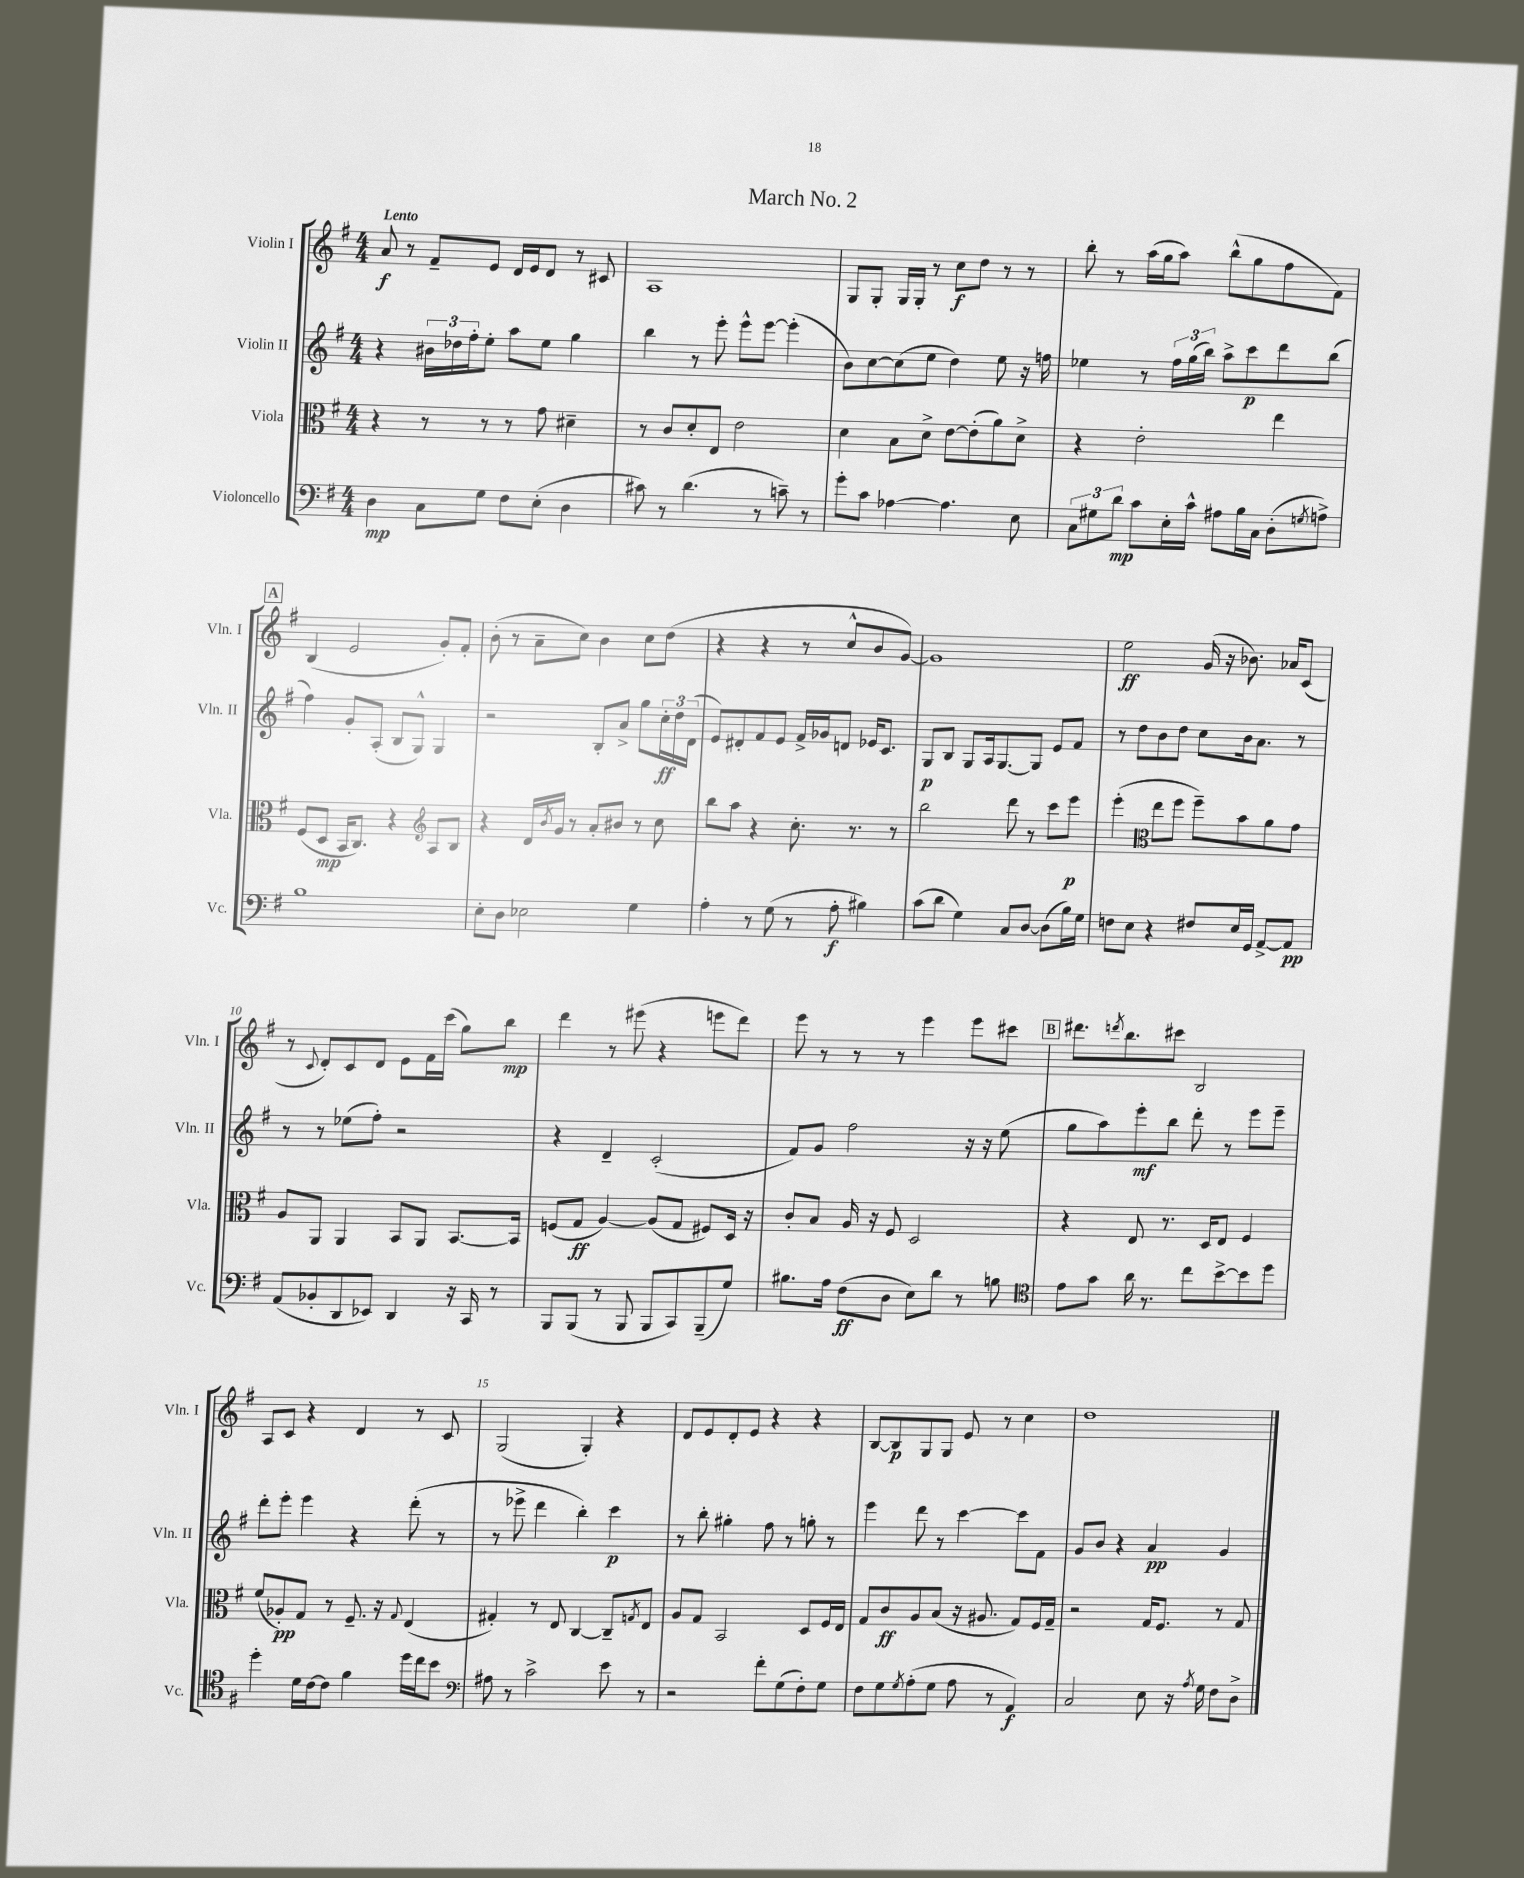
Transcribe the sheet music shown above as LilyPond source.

\header { title = "March No. 2" }
<<
\new StaffGroup <<
\new Staff = "s0" \with { instrumentName = "Violin I" shortInstrumentName = "Vln. I" } {
    \clef treble \key g \major \numericTimeSignature \time 4/4 \tempo "Lento"
    a'8\f r8 fis'8-- e'8 d'16 e'16 d'8 r8 cis'8 |
    a1 |
    g8 g8-. g16 g16-. r8 c''8\f d''8 r8 r8 |
    b''8-. r8 a''16( g''16 a''8) b''8-^( g''8 fis''8 fis'8) |
    \mark \markup { \box "A" } b4( e'2 g'8-.) fis'8-. |
    b'8-.( r8 a'8-- c''8) b'4 c''8 d''8( |
    r4 r4 r8 c''8-^ b'8 g'8~) |
    g'1 |
    e''2\ff g'16( r16 bes'8.) aes'16 c'8( |
    r8 \appoggiatura { c'8 } d'8-.) c'8 d'8 e'8 fis'16 c'''16( g''8) b''8\mp |
    d'''4 r8 eis'''8( r4 e'''8 d'''8) |
    e'''8 r8 r8 r8 e'''4 e'''8 cis'''8 |
    \mark \markup { \box "B" } dis'''8. \acciaccatura { d'''8 } b''8. cis'''8 b2 |
    a8 c'8 r4 d'4 r8 c'8 |
    g2( g4-.) r4 |
    d'8 e'8 d'8-. e'8 r4 r4 |
    b8~ b8\p g8 g8 e'8 r8 c''4 |
    d''1 \bar "|." |
}
\new Staff = "s1" \with { instrumentName = "Violin II" shortInstrumentName = "Vln. II" } {
    \clef treble \key g \major \numericTimeSignature \time 4/4
    r4 \tuplet 3/2 { bis'16 des''16 fis''16-. } e''8-. a''8 e''8 g''4 |
    b''4 r8 e'''8-. e'''8-^ e'''8~ e'''4-.( |
    b'8) c''8~ c''8( e''8 d''4) e''8 r16 f''16 |
    ees''4 r8 \tuplet 3/2 { fis''16 g''16( b''16) } a''8-> c'''8\p d'''8 b''8( |
    \mark \markup { \box "A" } fis''4) g'8-. a8-.( b8 g8-^) g4 |
    r2 b8-. a'8-> g''8 \tuplet 3/2 { c''16-.\ff d''16 d'16( } |
    e'8) dis'8-. fis'8 e'8 fis'16-> ges'16 d'8 ees'16 c'8. |
    g8\p b8 g8 a16 g8.~ g8 e'8 fis'8 |
    r8 d''8 b'8 d''8 c''8 b'16 a'8. r8 |
    r8 r8 ees''8( fis''8-.) r2 |
    r4 d'4-- c'2-.( |
    fis'8) g'8 fis''2 r16 r16 e''8( |
    \mark \markup { \box "B" } g''8 a''8) e'''8-.\mf b''8 d'''8-. r8 e'''8 e'''8-- |
    d'''8-. e'''8-. e'''4 r4 d'''8-.( r8 |
    r8 ees'''8-> d'''4 b''4-.) c'''4\p |
    r8 b''8-. gis''4-. fis''8 r8 g''8-. r8 |
    e'''4 d'''8 r8 c'''4~ c'''8 fis'8 |
    g'8 b'8 r4 a'4\pp g'4 \bar "|." |
}
\new Staff = "s2" \with { instrumentName = "Viola" shortInstrumentName = "Vla." } {
    \clef alto \key g \major \numericTimeSignature \time 4/4
    r4 r8 r8 r8 g'8 dis'4-- |
    r8 c'8 d'8-. e8 e'2 |
    d'4 b8 d'8-> e'8~ e'8-.( a'8) d'8-> |
    r4 e'2-. e''4 |
    \mark \markup { \box "A" } fis8( d8\mp b,16 c8.) r4 \clef treble a8 b8 |
    r4 d'16 \acciaccatura { b'8 } g'16 r8 a'8-. bis'8 r8 c''8 |
    b''8 a''8 r4 c''8.-. r8. r8 |
    b''2 d'''8 r8 c'''8 e'''8\p |
    e'''4-.( \clef alto e''8 fis''8 fis''8--) b'8 a'8 g'8 |
    a8 a,8 a,4 b,8 a,8 b,8.~ b,16 |
    f8( g8\ff a4~) a8( g8 fis8) d16 r16 |
    c'8-. b8 a16 r16 fis8 d2 |
    \mark \markup { \box "B" } r4 e8 r8. d16 e8 fis4 |
    fis'8( aes8-.\pp) g8 r8 fis8.-- r16 \appoggiatura { g8 } e4( |
    gis4-.) r8 e8 c4~ c8-- \acciaccatura { g8 } e8 |
    a8 g8 b,2 d8 fis16 e16 |
    g8 c'8\ff a8 b8( r16 ais8. g8) fis16 g16-- |
    r2 g16 fis8. r8 g8 \bar "|." |
}
\new Staff = "s3" \with { instrumentName = "Violoncello" shortInstrumentName = "Vc." } {
    \clef bass \key g \major \numericTimeSignature \time 4/4
    d4\mp c8 g8 fis8 e8-.( d4 |
    cis'8) r8 d'4.( r8 c'8--) r8 |
    g'8-. c'8 aes4~ aes4. e8 |
    \tuplet 3/2 { c8 gis8 d'8\mp } c'8 e16-. c'16-^ ais8 b16 c16 d8-.( \acciaccatura { g8 } a8->) |
    \mark \markup { \box "A" } b1 |
    e8-. d8 ees2 g4 |
    a4-. r8 g8( r8 a8-.\f bis4) |
    c'8( d'8 g4) c8 d8~ d8( b16) g16 |
    f8 e8 r4 fis8 e16 g,16 a,8~-> a,8\pp |
    a,8( bes,8-. d,8 ees,8) d,4 r16 c,16 r8 |
    b,,8 b,,8( r8 b,,8 b,,8 c,8) b,,8--( g8) |
    bis8. a16 fis8\ff( d8 e8) d'8 r8 b8 |
    \mark \markup { \box "B" } \clef tenor e'8 g'8 a'16 r8. c''8 b'8~-> b'8 d''8 |
    d''4-. d'16 c'16~ c'8 fis'4 d''16 c''16 b'8 |
    \clef bass ais8 r8 c'2-> e'8 r8 |
    r2 fis'8-. g8( fis8-.) g8 |
    fis8 g8 \acciaccatura { g8 } a8-.( g8 a8 r8 a,4\f) |
    c2 e8 r16 \acciaccatura { a8 } g16 fis8 d8-> \bar "|." |
}
>>
>>
\layout { \context { \Score \override BarNumber.break-visibility = ##(#f #t #t) barNumberVisibility = #(every-nth-bar-number-visible 5) } }
